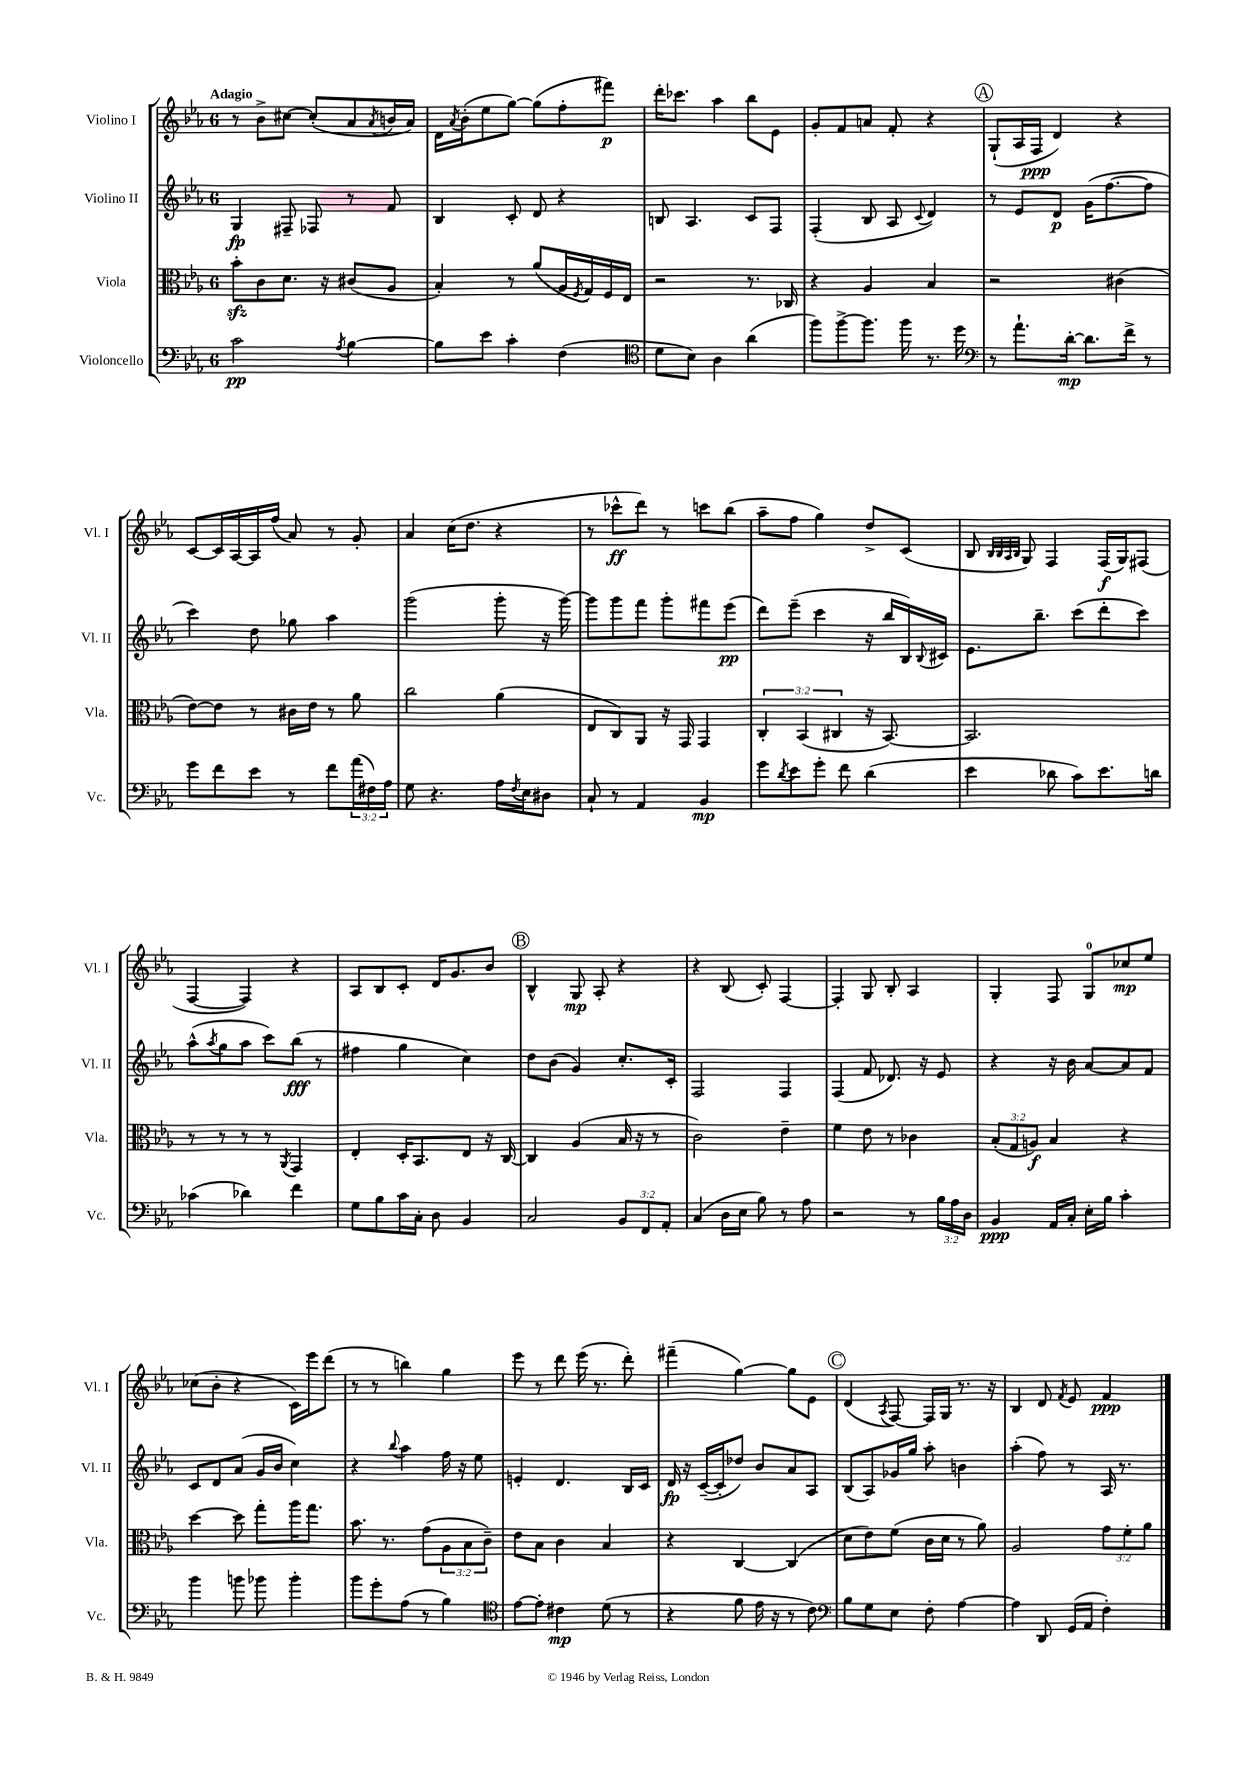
<<
\new StaffGroup <<
\new Staff = "s0" \with { instrumentName = "Violino I" shortInstrumentName = "Vl. I" } {
    \clef treble \key ees \major \once \override Staff.TimeSignature.style = #'single-digit \time 6/8 \tempo "Adagio"
    r8 bes'8-> cis''8~ cis''8-.( aes'8 \acciaccatura { aes'8 } b'16 aes'16) |
    d'16 \acciaccatura { aes'8 } bes'16-.( ees''8 g''8~) g''8( f''8-. fis'''8\p) |
    d'''16-. ces'''8. aes''4 bes''8 ees'8 |
    g'8-. f'8 a'8 f'8-. r4 |
    \mark \markup { \circle "A" } g8-!( aes16 f16\ppp d'4) r4 |
    c'8~ c'16 aes16~ aes16 f''16( aes'8) r8 g'8-. |
    aes'4 c''16( d''8. r4 |
    r8 ces'''8-^\ff d'''8) r8 c'''8 bes''8( |
    aes''8-- f''8 g''4) d''8-> c'8( |
    bes8 \grace { bes32 bes32 aes32 bes32 } g8) f4 f16\f( g16) fis8( |
    f4~ f4) r4 |
    aes8 bes8 c'8-. d'16 g'8. bes'8 |
    \mark \markup { \circle "B" } bes4-^ g8\mp aes8-. r4 |
    r4 bes8( c'8-.) f4~ |
    f4-. g8 bes8-. aes4 |
    g4-. f8 g8-0 ces''8\mp ees''8 |
    ces''8( bes'8-. r4 c'16) ees'''16 d'''8( |
    r8 r8 b''4) g''4 |
    ees'''8 r8 d'''8 ees'''16( r8. d'''8-.) |
    fis'''4--( g''4~) g''8 ees'8 |
    \mark \markup { \circle "C" } d'4( \acciaccatura { aes8 } f8~) f16 g16 r8. r16 |
    bes4 d'8 \acciaccatura { f'8 } ees'8 f'4\ppp \bar "|." |
}
\new Staff = "s1" \with { instrumentName = "Violino II" shortInstrumentName = "Vl. II" } {
    \clef treble \key ees \major \once \override Staff.TimeSignature.style = #'single-digit \time 6/8
    g4\fp fis8-- fes8 r8 f'8 |
    bes4 c'8-. d'8 r4 |
    b8 aes4. c'8 f8 |
    f4-.( bes8 aes8 \appoggiatura { c'8 } d'4) |
    \mark \markup { \circle "A" } r8 ees'8 d'8\p g'16( f''8.~ f''8 |
    c'''4) d''8 ges''8 aes''4 |
    g'''2( g'''8-. r16 g'''16~) |
    g'''8 g'''8 f'''8 g'''8-. fis'''8 ees'''8\pp( |
    d'''8) ees'''8--( c'''4 r16 bes''16 bes16) \appoggiatura { bes8 } cis'16 |
    ees'8. bes''8.-- c'''8( d'''8-. c'''8) |
    aes''8-^( \acciaccatura { aes''8 } g''8 aes''8 c'''8) bes''8\fff( r8 |
    fis''4 g''4 c''4) |
    \mark \markup { \circle "B" } d''8 bes'8( g'4) c''8.-. c'16-. |
    f2 f4 |
    f4( f'8 des'8.) r16 ees'8 |
    r4 r16 bes'16 aes'8~ aes'8 f'8 |
    c'8 d'8 aes'8( g'16 bes'16 c''4) |
    r4 \appoggiatura { bes''8 } aes''4 f''16 r16 ees''8 |
    e'4-. d'4. bes16 c'16 |
    d'16\fp r16 c'16~--( c'16-. des''8) bes'8 aes'8 aes8 |
    \mark \markup { \circle "C" } bes8( aes8) ges'16 g''16 aes''8-. b'4 |
    aes''4-.( f''8) r8 aes16 r8. \bar "|." |
}
\new Staff = "s2" \with { instrumentName = "Viola" shortInstrumentName = "Vla." } {
    \clef alto \key ees \major \once \override Staff.TimeSignature.style = #'single-digit \time 6/8 \override Staff.TupletNumber.text = #tuplet-number::calc-fraction-text
    bes'8-.\sfz c'8 d'8. r16 cis'8( aes8 |
    bes4-.) r8 aes'8( aes16 \acciaccatura { f8 } g16) f16 ees16 |
    r2 r8. ces16 |
    r4 aes4 bes4 |
    \mark \markup { \circle "A" } r2 cis'4( |
    ees'8~) ees'8 r8 cis'16 ees'16 r8 aes'8 |
    c''2 aes'4( |
    ees8 c8) aes,8 r16 g,16 g,4 |
    \tuplet 3/2 { c4-. bes,4( cis4 } r16 bes,8.~) |
    bes,2. |
    r8 r8 r8 r8 \acciaccatura { aes,8 } g,4 |
    ees4-. d16-. bes,8. ees8 r16 c16~ |
    \mark \markup { \circle "B" } c4 aes4( bes16 r16 r8 |
    c'2) ees'4-- |
    f'4 ees'8 r8 ces'4 |
    \tuplet 3/2 { bes8-.( g8 a8\f) } bes4 r4 |
    d''4~ d''8 g''8-. aes''16 g''8. |
    bes'8. r8. g'8( \tuplet 3/2 { aes8 bes8 c'8--) } |
    ees'8 bes8 c'4 bes4 |
    r4 c4~ c4( |
    \mark \markup { \circle "C" } d'8 ees'8) f'8( c'16 d'16 r8 aes'8) |
    aes2 \tuplet 3/2 { g'8 f'8-. aes'8 } \bar "|." |
}
\new Staff = "s3" \with { instrumentName = "Violoncello" shortInstrumentName = "Vc." } {
    \clef bass \key ees \major \once \override Staff.TimeSignature.style = #'single-digit \time 6/8 \override Staff.TupletNumber.text = #tuplet-number::calc-fraction-text
    c'2\pp \acciaccatura { aes8 } bes4~ |
    bes8 ees'8 c'4-. f4( |
    \clef tenor d'8 bes8) aes4 aes'4( |
    f''8) f''8~-> f''8. f''16 r8. d''16 |
    \mark \markup { \circle "A" } \clef bass r8 aes'8.-! d'16~-.\mp d'8. f'16-> r8 |
    g'8 f'8 ees'8 r8 f'8 \tuplet 3/2 { aes'16( fis16) aes16 } |
    g8 r4. aes16 \acciaccatura { f8 } ees16 dis8 |
    c8-! r8 aes,4 bes,4\mp |
    g'8 \acciaccatura { d'8 } ees'8 g'8-. f'8 d'4( |
    ees'4 des'8 c'8) ees'8. d'16 |
    ces'4( des'4) f'4 |
    g8 bes8 c'16 c16-. d8 bes,4 |
    \mark \markup { \circle "B" } c2 \tuplet 3/2 { bes,8 f,8 aes,8-. } |
    c4( d16 ees16 bes8) r8 aes8 |
    r2 r8 \tuplet 3/2 { bes16 aes16 d16 } |
    bes,4\ppp aes,16 c16-. ees16-. bes16 c'4-. |
    bes'4 b'8 bes'8 bes'4-. |
    bes'8 g'8-. aes8( r8 bes4) |
    \clef tenor ees'8~ ees'8-. cis'4\mp d'8( r8 |
    r4 f'8 ees'16 r16 r8 c'8) |
    \mark \markup { \circle "C" } \clef bass bes8 g8 ees8 f8-. aes4~ |
    aes4 d,8 g,16( aes,16 f4-.) \bar "|." |
}
>>
>>
\layout { \context { \Score \remove "Bar_number_engraver" } }
